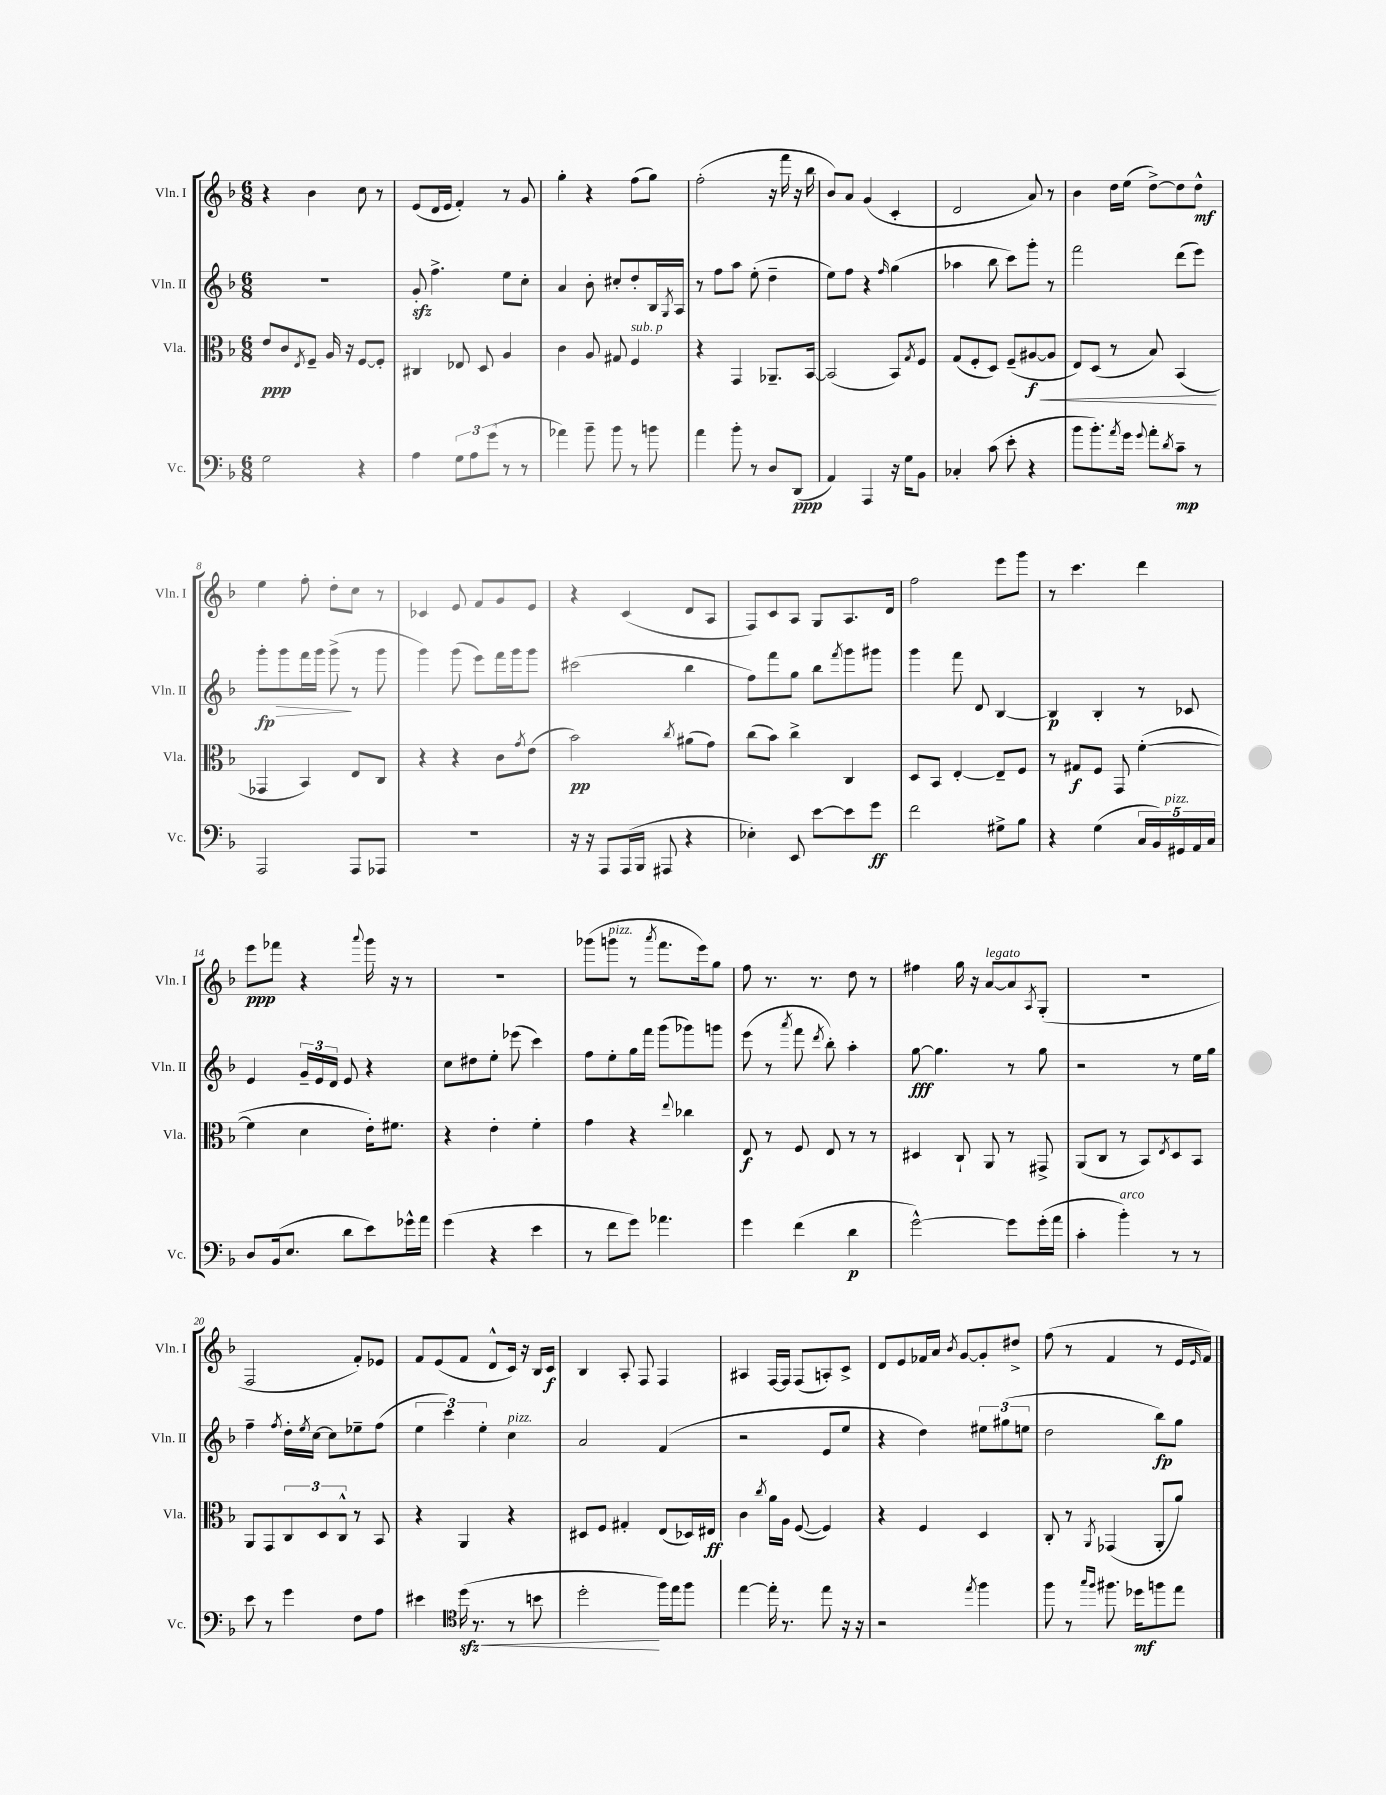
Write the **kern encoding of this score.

**kern	**dynam	**kern	**dynam	**kern	**dynam	**kern	**dynam
*part4	*part4	*part3	*part3	*part2	*part2	*part1	*part1
*staff4	*staff4	*staff3	*staff3	*staff2	*staff2	*staff1	*staff1
*I"Vc.	*	*I"Vla.	*	*I"Vln. II	*	*I"Vln. I	*
*I'Vc.	*	*I'Vla.	*	*I'Vln. II	*	*I'Vln. I	*
*clefF4	*	*clefC3	*	*clefG2	*	*clefG2	*
*k[b-]	*	*k[b-]	*	*k[b-]	*	*k[b-]	*
*M6/8	*	*M6/8	*	*M6/8	*	*M6/8	*
=1	=1	=1	=1	=1	=1	=1	=1
2G\	.	8e/L	ppp	2.r	.	4r	.
.	.	8c/	.	.	.	.	.
.	.	8qE/	.	.	.	.	.
.	.	8F~/J	.	.	.	4b-\	.
.	.	16A/	.	.	.	.	.
.	.	16r	.	.	.	.	.
4r	.	[8F/L	.	.	.	8cc\	.
.	.	8F'/J]	.	.	.	8r	.
=2	=2	=2	=2	=2	=2	=2	=2
4A\	.	4C#X/	.	8gzz'/	.	(8e/L	.
.	.	.	.	4.ff^\	.	16d/L	.
.	.	.	.	.	.	16e/JJ	.
12G\L	.	8E-X/	.	.	.	4f'/)	.
12A\	.	.	.	.	.	.	.
.	.	8D/	.	.	.	.	.
(12g\J	.	.	.	.	.	.	.
8r	.	4A/	.	8ee\L	.	8r	.
8r	.	.	.	8cc'\J	.	8g/	.
=3	=3	=3	=3	=3	=3	=3	=3
4a-X\)	.	4c\	.	4a/	.	4gg'\	.
8b-~\	.	8A/	.	8b-'\	.	4r	.
8b-\	.	8G#X/	.	8cc#X'/L	.	.	.
!	!	!LO:TX:a:i:t=sub. p	!	!	!	!	!
8r	.	4F/	.	8dd'/	.	(8ff\L	.
8bn\	.	.	.	16B-/L	.	8gg\J)	.
.	.	.	.	8qG/	.	.	.
.	.	.	.	16A/JJ	.	.	.
=4	=4	=4	=4	=4	=4	=4	=4
4a\	.	4r	.	8r	.	(2ff'\	.
.	.	.	.	8ff\L	.	.	.
8b-'\	.	4GG/	.	8aa\J	.	.	.
8r	.	.	.	(8ee'\	.	.	.
8D/L	.	8.AA-X~/L	.	4dd~\	.	16r	.
.	.	.	.	.	.	16fff\	.
(8DD/J	ppp	.	.	.	.	16r	.
.	.	[16BB-/Jk	.	.	.	16bb-\	.
=5	=5	=5	=5	=5	=5	=5	=5
4AA/)	.	(2BB-/]	.	8ee\L)	.	8b-/L)	.
.	.	.	.	8ff\J	.	8a/J	.
4AAA/	.	.	.	4r	.	(4g/	.
.	.	.	.	16qqff/	.	.	.
16r	.	8BB-/L)	.	(4gg\	.	4c'/	.
16G\KL	.	.	.	.	.	.	.
.	.	8qG/	.	.	.	.	.
8BB-\J	.	8F/J	.	.	.	.	.
=6	=6	=6	=6	=6	=6	=6	=6
4C-X'/	.	(8G/L	.	4aa-X\	.	2d/	.
.	.	8F'/	.	.	.	.	.
(8c\	.	8D/J)	.	8bb-\	.	.	.
8e'\	.	(8F~/L	.	8ccc\L)	.	.	.
!	!	!	!LO:HP:b	!	!	!	!
4r	.	[8A#X/	< f	8ggg'\J	.	8a/)	.
.	.	8A#/J]	.	8r	.	8r	.
=7	=7	=7	=7	=7	=7	=7	=7
8b-\L	.	8E/L)	.	2fff\	.	4b-\	.
8.b-'\)	.	(8D/J	.	.	.	.	.
.	.	8r	.	.	.	16dd\LL	.
8qa/	.	.	.	.	.	.	.
16g\Jk	.	.	.	.	.	(16ee\JJ	.
8qqg/	.	.	.	.	.	.	.
8a'\L	.	8B-/)	.	.	.	[8dd^\L)	.
8qd/	.	.	.	.	.	.	.
8c~\J	mp	(4BB-/	.	(8ddd\L	.	8dd\]	.
8r	.	.	.	8eee\J)	.	8dd^^\J	mf
.	.	.	[	.	.	.	.
!!LO:LB:g=z
=8	=8	=8	=8	=8	=8	=8	=8
!	!	!	!	!	!LO:HP:b	!	!
2AAA/	.	4GG-X/	.	8ggg'\L	> fp	4ee\	.
.	.	.	.	8ggg\	.	.	.
.	.	4BB-/)	.	16fff\L	.	8ff'\	.
.	.	.	.	16ggg\JJ	.	.	.
.	.	.	.	(8ggg^\	.	8dd'\L	.
8AAA/L	.	8E/L	.	8r	]	8cc\J	.
8AAA-X/J	.	8C/J	.	8ggg\	.	8r	.
=9	=9	=9	=9	=9	=9	=9	=9
2.r	.	4r	.	4ggg\)	.	4c-X/	.
.	.	4r	.	(8ggg\	.	8e/	.
.	.	.	.	8eee\L)	.	8f/L	.
.	.	8c\L	.	16fff\L	.	8g/	.
.	.	.	.	16ggg\J	.	.	.
.	.	8qg/	.	.	.	.	.
.	.	(8e\J	.	8ggg\J	.	8e/J	.
=10	=10	=10	=10	=10	=10	=10	=10
16r	.	2b-\)	pp	(2ccc#X\	.	4r	.
16r	.	.	.	.	.	.	.
8AAA/L	.	.	.	.	.	.	.
(16AAA/L	.	.	.	.	.	(4c/	.
16BBB-/JJ	.	.	.	.	.	.	.
8AAA#X/	.	.	.	.	.	.	.
.	.	8qcc/	.	.	.	.	.
4r	.	(8a#X\L	.	4bb-\	.	8d/L	.
.	.	8g\J)	.	.	.	8A/J	.
=11	=11	=11	=11	=11	=11	=11	=11
4E-X'\)	.	(8cc\L	.	8ff\L)	.	8F/L)	.
.	.	8b-\J)	.	8fff\	.	8c/	.
8EE/	.	4cc^\	.	8gg\J	.	8A/J	.
[8e\L	.	.	.	8bb-\L	.	8G/L	.
.	.	.	.	8qfff/	.	.	.
8e\]	.	4C/	.	8ggg\	.	8.A/	.
8g\J	ff	.	.	8ggg#X\J	.	.	.
.	.	.	.	.	.	16d/Jk	.
=12	=12	=12	=12	=12	=12	=12	=12
2f\	.	8D/L	.	4ggg\	.	2ff\	.
.	.	8BB-/J	.	.	.	.	.
.	.	[4E'/	.	8fff\	.	.	.
.	.	.	.	8d/	.	.	.
8G#X^\L	.	8E~/L]	.	[4B-/	.	8eee\L	.
8B-\J	.	8F/J	.	.	.	8ggg\J	.
=13	=13	=13	=13	=13	=13	=13	=13
4r	.	8r	.	4B-/]	p	8r	.
.	.	8G#X/L	f	.	.	4.ccc\	.
(4G\	.	8F/J	.	4B-'/	.	.	.
.	.	8GG/	.	.	.	.	.
20C/LL	.	([4f'\	.	8r	.	4ddd\	.
20BB-/)	.	.	.	.	.	.	.
!LO:TX:a:i:t=pizz.	!	!	!	!	!	!	!
20GG#X/	.	.	.	.	.	.	.
.	.	.	.	8c-X/	.	.	.
20AA/	.	.	.	.	.	.	.
20C/JJ	.	.	.	.	.	.	.
!!LO:LB:g=z
=14	=14	=14	=14	=14	=14	=14	=14
8D/L	.	4f\]	.	4e/	.	8eee\L	ppp
(16BB-/k	.	.	.	.	.	8fff-X\J	.
8.E/J	.	.	.	.	.	.	.
.	.	4d\	.	24g~/LL	.	4r	.
.	.	.	.	24e/	.	.	.
.	.	.	.	24d/JJ	.	.	.
8d\L	.	.	.	8e/	.	.	.
.	.	.	.	.	.	8qqaaa/	.
8e\)	.	16e'\KL)	.	4r	.	16ggg\	.
.	.	8.f#X\J	.	.	.	16r	.
16g-X^^\L	.	.	.	.	.	8r	.
16a\JJ	.	.	.	.	.	.	.
=15	=15	=15	=15	=15	=15	=15	=15
(4g\	.	4r	.	8cc\L	.	2.r	.
.	.	.	.	8dd#X\	.	.	.
4r	.	4e'\	.	8ee'\J	.	.	.
.	.	.	.	(8eee-X\	.	.	.
4e\	.	4f'\	.	4ccc\)	.	.	.
=16	=16	=16	=16	=16	=16	=16	=16
8r	.	4g\	.	8ff\L	.	(8ggg-X\L	.
!	!	!	!	!	!	!LO:TX:a:i:t=pizz.	!
8f\L	.	.	.	8ee'\	.	8gggn\J	.
8g\J)	.	4r	.	16gg\L	.	8r	.
.	.	.	.	16fff\JJ	.	.	.
.	.	.	.	.	.	8qaaa/	.
4.a-X\	.	.	.	(8ggg\L	.	8.fff\L	.
.	.	8qqee/	.	.	.	.	.
.	.	4cc-X\	.	8ggg-X\)	.	.	.
.	.	.	.	.	.	16eee\k)	.
.	.	.	.	8gggn\J	.	8gg\J	.
=17	=17	=17	=17	=17	=17	=17	=17
4g\	.	8E/	f	(8eee\	.	8ff\	.
.	.	8r	.	8r	.	8.r	.
.	.	.	.	8qaaa/	.	.	.
(4f\	.	8F/	.	8fff\	.	.	.
.	.	.	.	.	.	8.r	.
.	.	.	.	8qddd/	.	.	.
.	.	8E/	.	8bb-'\)	.	.	.
4d\	p	8r	.	4aa'\	.	8dd\	.
.	.	8r	.	.	.	8r	.
=18	=18	=18	=18	=18	=18	=18	=18
[2g^^\)	.	4D#X/	.	[8gg\	fff	4ff#X\	.
.	.	.	.	4.gg\]	.	.	.
.	.	8C`/	.	.	.	16gg\	.
.	.	.	.	.	.	16r	.
!	!	!	!	!	!	!LO:TX:a:i:t=legato	!
.	.	8AA/	.	.	.	[8a/L	.
8g\L]	.	8r	.	8r	.	8a/]	.
.	.	.	.	.	.	8qA/	.
(16g'\L	.	8GG#X^/	.	8gg\	.	(8G'/J	.
16a\JJ	.	.	.	.	.	.	.
=19	=19	=19	=19	=19	=19	=19	=19
4c'\	.	(8AA/L	.	2r	.	2.r	.
.	.	8C/J	.	.	.	.	.
!LO:TX:a:i:t=arco	!	!	!	!	!	!	!
4b-'\)	.	8r	.	.	.	.	.
.	.	8BB-/L)	.	.	.	.	.
.	.	8qE/	.	.	.	.	.
8r	.	8D/	.	8r	.	.	.
8r	.	8BB-/J	.	16ee\LL	.	.	.
.	.	.	.	16gg\JJ	.	.	.
!!LO:LB:g=z
=20	=20	=20	=20	=20	=20	=20	=20
8e\	.	8AA/L	.	4ff~\	.	2F/	.
8r	.	8GG/	.	.	.	.	.
.	.	.	.	8qff/	.	.	.
4g\	.	12C/	.	16dd'\LL	.	.	.
.	.	.	.	8qee/	.	.	.
.	.	.	.	[16cc\JJ	.	.	.
.	.	12D/	.	.	.	.	.
.	.	.	.	8cc\L]	.	.	.
.	.	12C^^/J	.	.	.	.	.
8F\L	.	8r	.	8ee-X~\	.	8f'/L)	.
8A\J	.	8BB-/	.	(8ff\J	.	8e-X/J	.
=21	=21	=21	=21	=21	=21	=21	=21
4e#X\	.	4r	.	6ee\	.	8f/L	.
.	.	.	.	.	.	(8e/	.
.	.	.	.	6ccc\)	.	.	.
*clefC4	*	*	*	*	*	*	*
!	!LO:HP:b	!	!	!	!	!	!
(16ddzz\	<	4AA/	.	.	.	8f/J	.
8.r	.	.	.	.	.	.	.
.	.	.	.	6ee'\	.	.	.
.	.	.	.	.	.	8d^^/L	.
!	!	!	!	!LO:TX:a:i:t=pizz.	!	!	!
8r	.	4r	.	4cc\	.	16c/Jk)	.
.	.	.	.	.	.	16r	.
8bn\	.	.	.	.	.	16B-/LL	.
.	.	.	.	.	.	16c/JJ	f
=22	=22	=22	=22	=22	=22	=22	=22
2dd'\	.	8D#X/L	.	2a/	.	4B-/	.
.	.	8F/J	.	.	.	.	.
.	.	4G#X'/	.	.	.	8A'/	.
.	.	.	.	.	.	8F/	.
16ff\LL)	[	(8E/L	.	(4f/	.	4F/	.
16ee\J	.	.	.	.	.	.	.
8ff\J	.	16D-X/L)	.	.	.	.	.
.	.	16E#X/JJ	ff	.	.	.	.
=23	=23	=23	=23	=23	=23	=23	=23
[4ee\	.	4c\	.	2r	.	4A#X/	.
.	.	8qcc/	.	.	.	.	.
16ee'\]	.	16a\LL	.	.	.	[16F/LL	.
8.r	.	16A\JJ	.	.	.	16F/JJ]	.
.	.	([8F/	.	.	.	(8F/L	.
8ee\	.	4F/])	.	8e/L	.	8An'/)	.
16r	.	.	.	8ee/J	.	8c^/J	.
16r	.	.	.	.	.	.	.
=24	=24	=24	=24	=24	=24	=24	=24
2r	.	4r	.	4r	.	8d/L	.
.	.	.	.	.	.	8e/	.
.	.	4F/	.	4dd\)	.	16f-X/L	.
.	.	.	.	.	.	16a/JJ	.
.	.	.	.	.	.	8qb-/	.
.	.	.	.	.	.	[8g/L	.
8qee/	.	.	.	.	.	.	.
4ff\	.	4D/	.	12ee#X\L	.	8g'/]	.
.	.	.	.	(12gg#X\	.	.	.
.	.	.	.	.	.	8dd#X^/J	.
.	.	.	.	12een\J	.	.	.
=25	=25	=25	=25	=25	=25	=25	=25
8ff\	.	8C'/	.	2dd\	.	(8ff\	.
8r	.	8r	.	.	.	8r	.
16qqgg/LL	.	.	.	.	.	.	.
16qqff/JJ	.	8qAA/	.	.	.	.	.
8.ff#X\	.	(4GG-X/	.	.	.	4f/	.
16dd-X\KL	mf	.	.	.	.	.	.
8ffn\	.	8AA'/L	.	8bb-\L)	fp	8r	.
8ee\J	.	8a/J)	.	8gg\J	.	16e/LL	.
.	.	.	.	.	.	16qqe/	.
.	.	.	.	.	.	16f/JJ)	.
==	==	==	==	==	==	==	==
*-	*-	*-	*-	*-	*-	*-	*-
